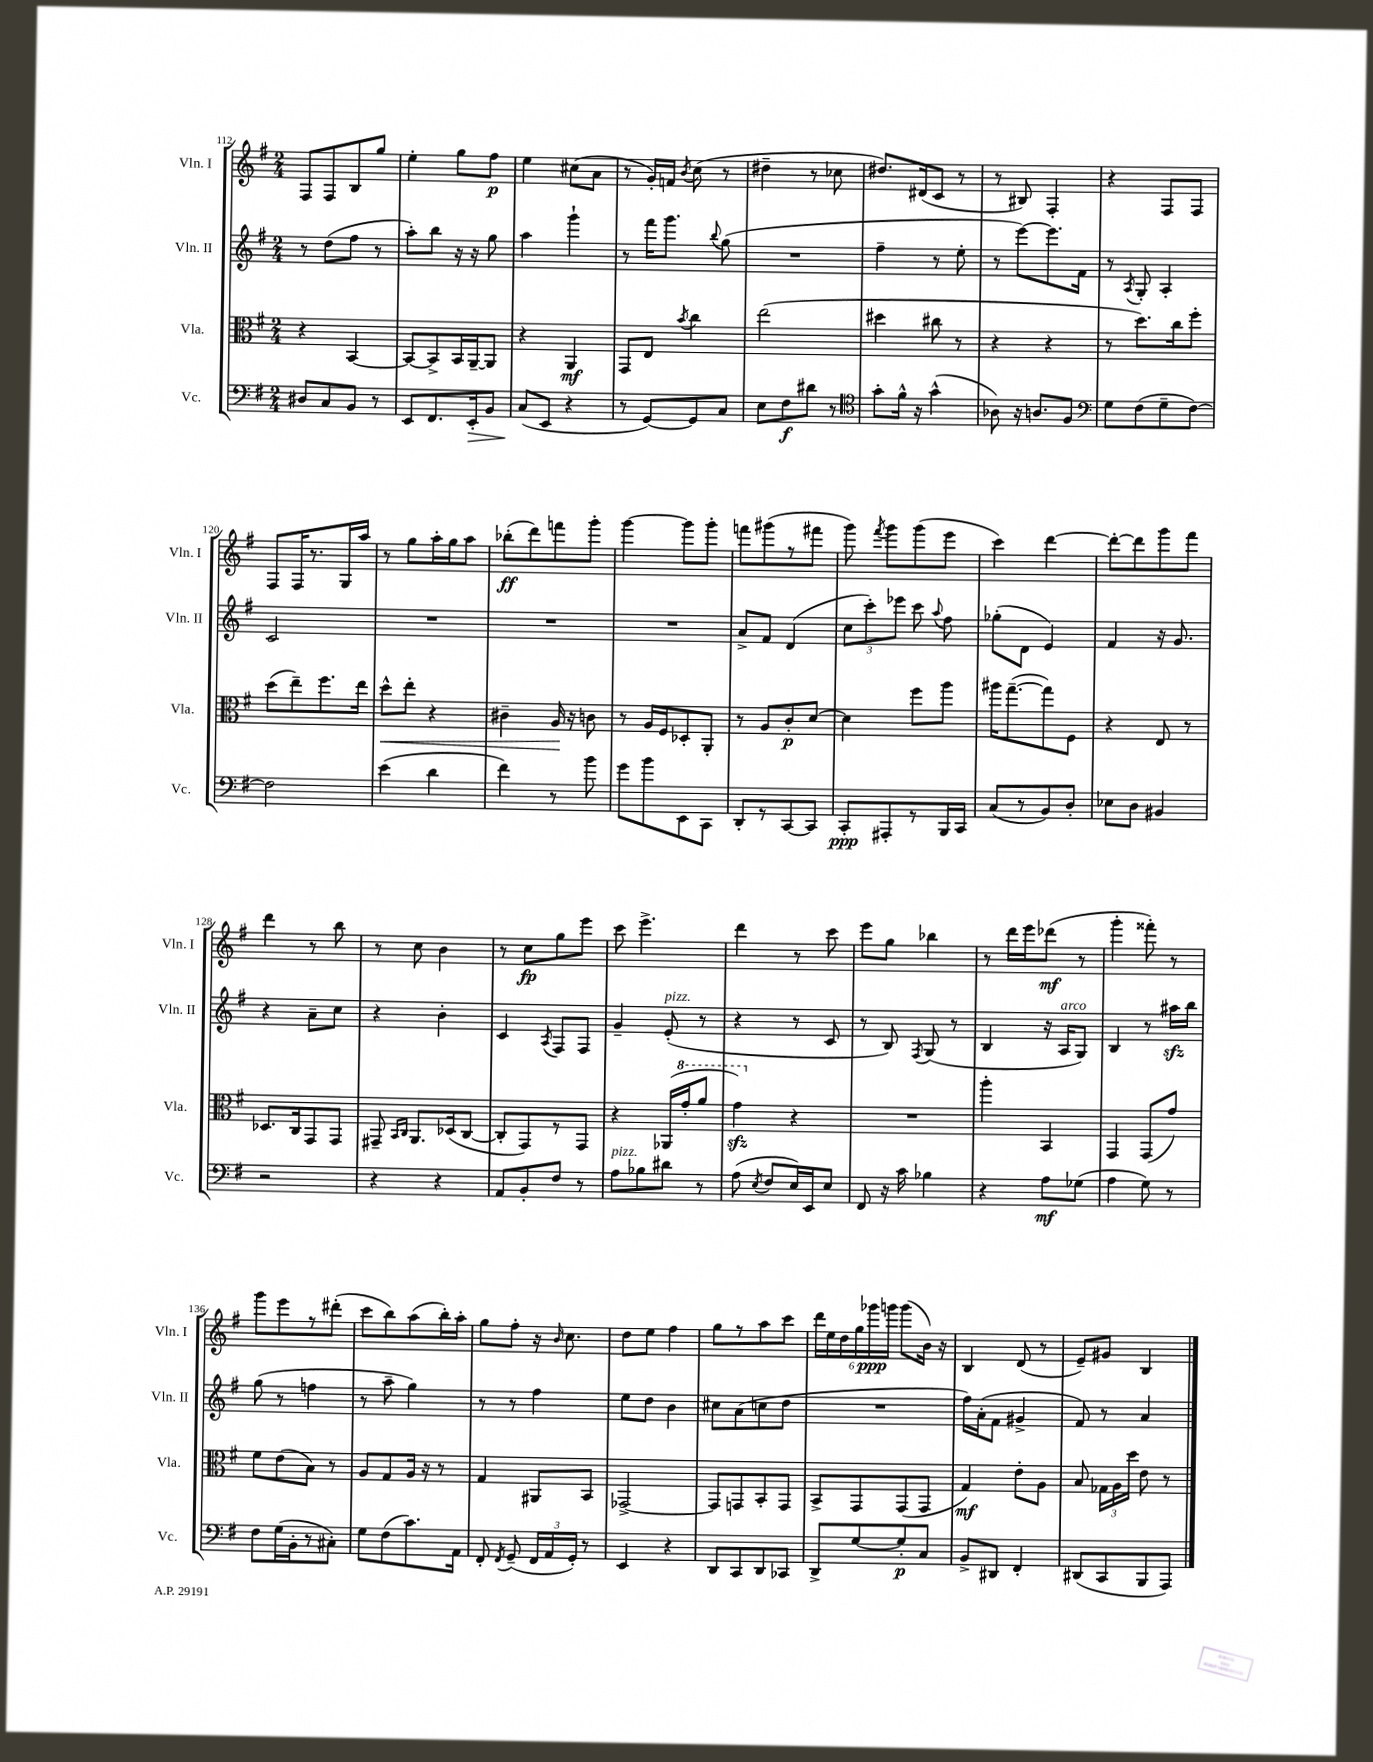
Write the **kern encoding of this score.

**kern	**kern	**kern	**kern
*staff4	*staff3	*staff2	*staff1
*clefF4	*clefC3	*clefG2	*clefG2
*k[f#]	*k[f#]	*k[f#]	*k[f#]
*M2/4	*M2/4	*M2/4	*M2/4
8D#	4r	8r	8F#
8C	.	(8dd	8F#
8BB	[4BB	8ff#	8B
8r	.	8r	8gg
=	=	=	=
8EE	8BB_	8aa')	4ee'
8.FF#	8BB^]	8bb	.
.	16BB	16r	8gg
16EE'	[16AA~	16r	.
8BB	8AA]	8gg	8ff#
=	=	=	=
(8C	4r	4aa	4ee
8EE	.	.	.
4r	4AA	4ggg`	(8cc#
.	.	.	8a
=	=	=	=
8r	8GG	8r	8r
[8GG)	8E	16fff#	16g')
.	.	8.ggg	16f
.	8qb	.	8qb
8GG]	4cc	.	(8cc
.	.	8qqbb	.
8C	.	(8gg	8r
=	=	=	=
8E	(2ee	2r	4dd#~
8F#	.	.	.
8d#	.	.	8r
8r	.	.	8cc-
=	=	=	=
*clefC4	*	*	*
8g'	4dd#	4ff#~	8.dd#)
16f#^^	.	.	.
16r	.	.	(16d#
(4g^^	8cc#	8r	8c
.	8r	8ee'	8r
=	=	=	=
8A-)	4r	8r	8r
16r	.	[8eee)	8B#)
8.A	.	.	.
.	4r	8.eee]	4F#'
8F#	.	.	.
.	.	16f#	.
=	=	=	=
*clefF4	*	*	*
8G	8r	8r	4r
.	.	8qA	.
(8F#	8.dd)	8G'	.
8G~	.	4A'	8F#
.	16cc	.	.
[8F#)	8ff#'	.	8F#
=	=	=	=
2F#]	(8dd	2c	8F#
.	8ee~)	.	16F#
.	.	.	8.r
.	8.ff#	.	.
.	.	.	16G
.	16ee	.	16aa
=	=	=	=
(4e	8dd^^	2r	8r
.	8ee'	.	8gg
4d	4r	.	16aa'
.	.	.	16gg
.	.	.	8aa
=	=	=	=
4f#)	4c#~	2r	(8bb-'
.	.	.	8ddd)
8r	16A	.	8fff
.	16r	.	.
8b	8c	.	8ggg'
=	=	=	=
8g	8r	2r	[4ggg
8b	16A	.	.
.	16F#	.	.
8EE	8D-'	.	8ggg]
8CC	8AA'	.	8ggg'
=	=	=	=
8DD'	8r	8a^	8fff
8r	8A	8f#	(8ggg#
[8CC	8c'	(4d	8r
8CC]	[8d	.	8fff#
=	=	=	=
8CC'	4d]	12cc	8ggg)
.	.	12ccc')	.
.	.	.	8qfff#
8AAA#'	.	.	8ggg
.	.	12eee-	.
8r	8ff#	8ccc	(8ggg
.	.	8qqaa	.
16BBB	8aa	8ff#	8eee
16CC	.	.	.
=	=	=	=
(8C	16aa#	(8gg-'	4ccc)
.	([8.gg~	.	.
8r	.	8d	.
8BB)	8gg])	4e)	[4ddd
8D'	8F#	.	.
=	=	=	=
8E-	4r	4f#	8ddd'_
8D	.	.	8ddd]
4BB#	8E	16r	8ggg
.	.	8.g	.
.	8r	.	8fff#
=	=	=	=
2r	8.D-	4r	4ddd
.	16C	.	.
.	8GG	8a~	8r
.	8GG	8cc	8bb
=	=	=	=
4r	8GG#~	4r	8r
.	16qqBB	.	.
.	16qqC	.	.
.	8.AA	.	8cc
4r	.	4b'	4b
.	(16D-	.	.
.	[8C	.	.
=	=	=	=
8AA	8C']	4c	8r
8BB'	8GG)	.	8cc
.	.	8qA	.
8F#	8r	8F#	8gg
8r	8GG	8F#	8eee
=	=	=	=
8A	4r	4g~	8ccc
8B-	.	.	4.eee^
8d#	(16AA-	(8e'	.
.	16gg'	.	.
8r	8aa	8r	.
=	=	=	=
(8A	4gg)	4r	4ddd
8qE	.	.	.
8F#	.	.	.
16E)	4r	8r	8r
16EE	.	.	.
8E	.	8c	8ccc
=	=	=	=
8FF#	2r	8r	8eee
16r	.	8B)	8gg
16c	.	.	.
.	.	8qF#	.
4B-	.	(8G	4bb-
.	.	8r	.
=	=	=	=
4r	4aa'	4B	8r
.	.	.	16ddd
.	.	.	16eee
8A	4BB	16r	(8ddd-
.	.	16A	.
(8G-	.	8G)	8r
=	=	=	=
4A	4GG	4B	4ggg'
8G)	(8GG	8r	8fff##')
8r	8g)	16aa#	8r
.	.	16bb	.
=	=	=	=
8F#	8f#	(8gg	8ggg
(16G	(8e	8r	8eee
16BB'	.	.	.
8r	8B)	4ff	8r
8C#')	8r	.	(8ddd#'
=	=	=	=
8G	8A	8r	8ccc
(8F#	8G	8aa~	8bb)
8.c)	16A	4gg)	(8aa
.	16r	.	.
.	8r	.	16bb')
16AA	.	.	16aa'
=	=	=	=
8FF#'	4G	8r	8gg
8qFF#	.	.	.
(8GG~	.	8r	8ff#'
24FF#	8AA#	4ff#	16r
24AA	.	.	.
.	.	.	16qqb
.	.	.	8.cc
24GG')	.	.	.
8r	8BB	.	.
=	=	=	=
4EE	[2GG-^	8ee	8dd
.	.	8dd	8ee
4r	.	4b	4ff#
=	=	=	=
8DD	8GG-]	8cc#	8gg
8CC	8GG	(8a	8r
8DD	8BB'	8cc	8aa
8CC-	8GG	8dd	8ccc
=	=	=	=
8DD^	8BB^	2r	24ddd
.	.	.	24ee
.	.	.	24dd
[8G	8GG	.	24gg
.	.	.	24ggg-
.	.	.	24ggg
8G']	(8GG	.	(8ggg
8C	8GG	.	16b)
.	.	.	16r
=	=	=	=
8BB^	4G)	16ff#)	4B
.	.	(16a'	.
8DD#	.	8f#	.
4FF#'	8e'	4g#^	(8d
.	8A	.	8r
=	=	=	=
(8DD#	8B	8f#)	8e~)
8CC	24G-	8r	8g#
.	24A	.	.
.	24dd	.	.
8BBB	8e	4a	4B
8AAA)	8r	.	.
==	==	==	==
*-	*-	*-	*-
